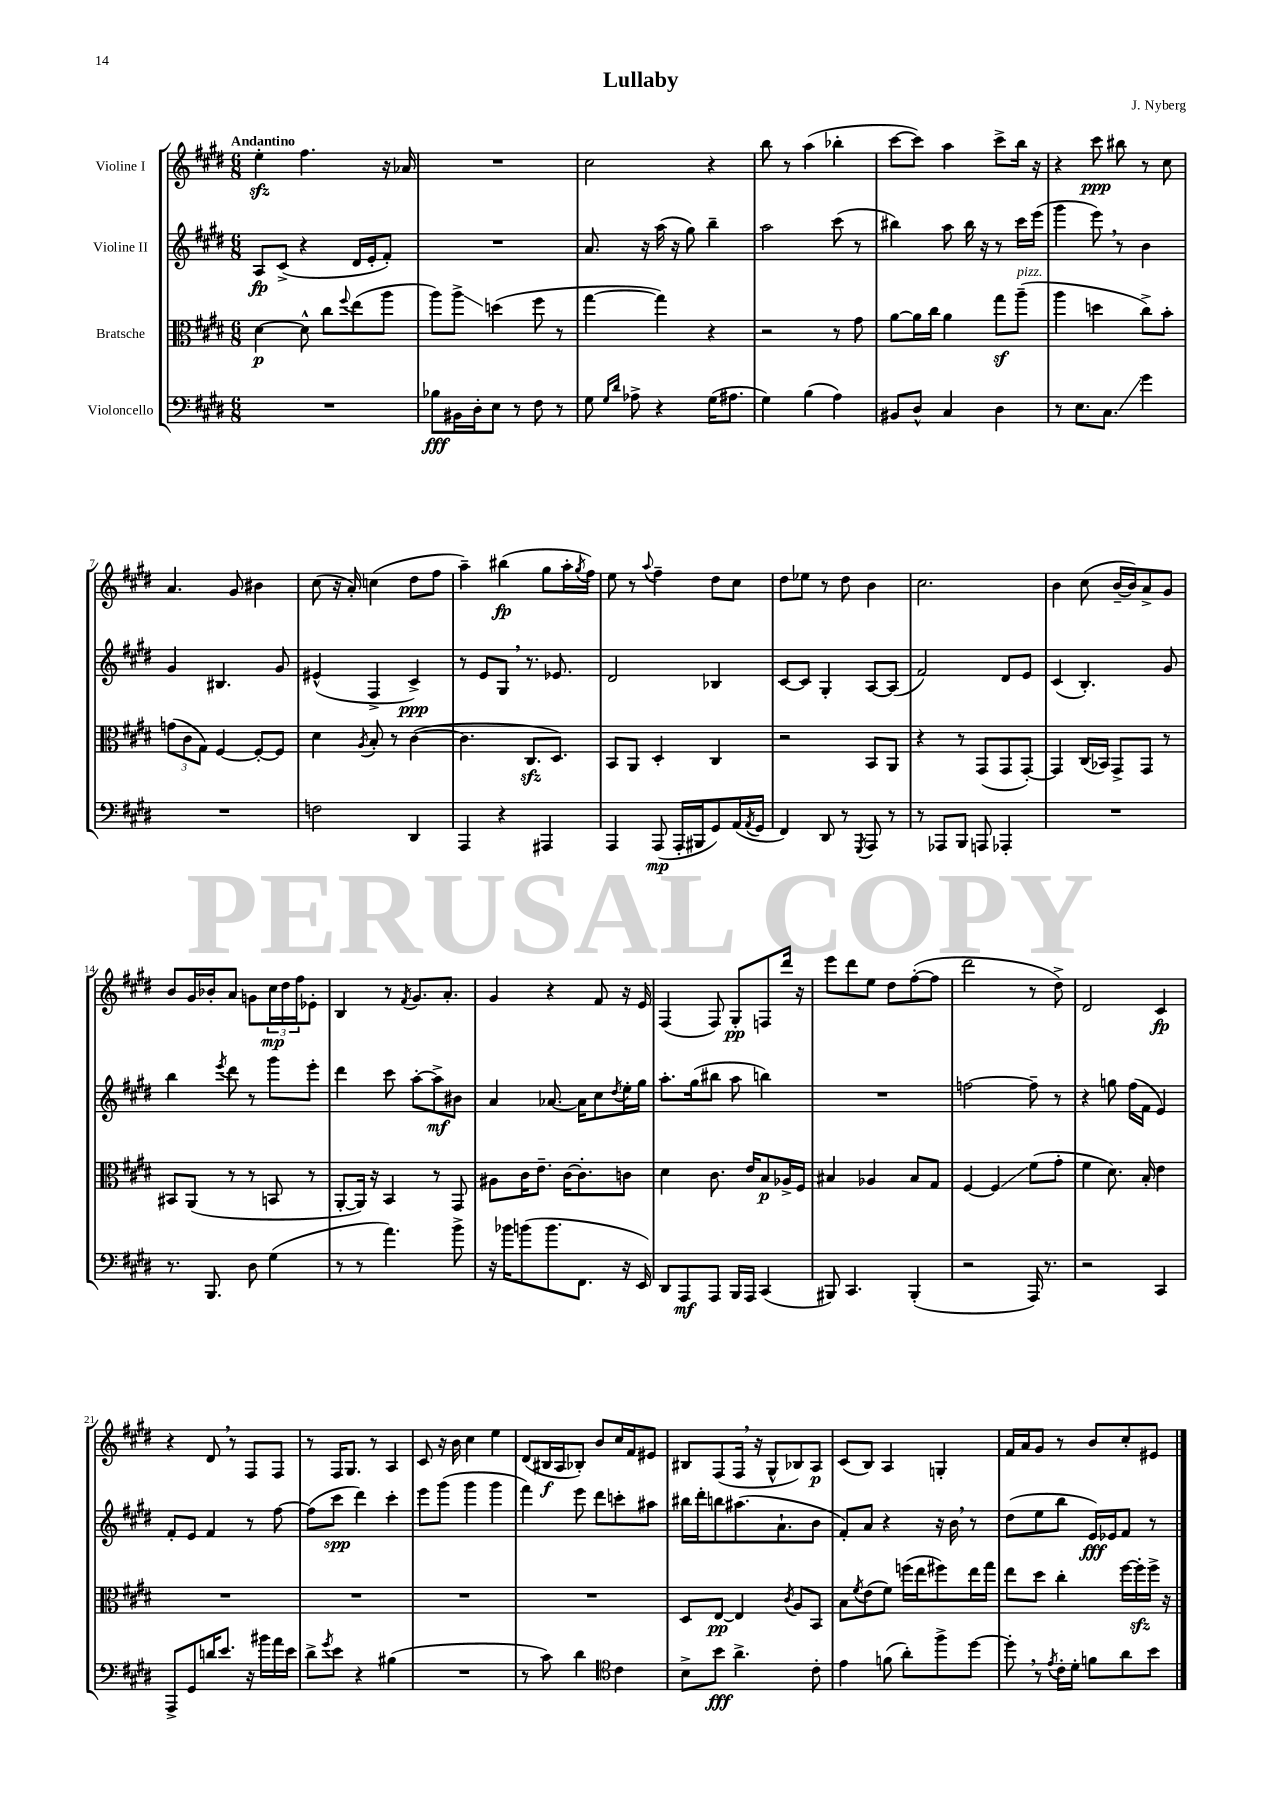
\header { title = "Lullaby" composer = "J. Nyberg" }
<<
\new StaffGroup <<
\new Staff = "s0" \with { instrumentName = "Violine I" } {
    \clef treble \key e \major \numericTimeSignature \time 6/8 \tempo "Andantino"
    e''4-.\sfz fis''4. r16 aes'16 |
    R2. |
    cis''2 r4 |
    b''8 r8 a''4( bes''4-. |
    cis'''8~ cis'''8) a''4 cis'''8-> b''16 r16 |
    r4 cis'''8\ppp bis''8 r8 cis''8 |
    a'4. gis'8 bis'4 |
    cis''8( r16 a'16-.) c''4( dis''8 fis''8 |
    a''4--) bis''4\fp( gis''8 a''16-. \acciaccatura { gis''8 } fis''16) |
    e''8 r8 \appoggiatura { a''8 } fis''4-- dis''8 cis''8 |
    dis''8 ees''8 r8 dis''8 b'4 |
    cis''2. |
    b'4 cis''8( b'16~-- b'16) a'8-> gis'8 |
    b'8 gis'16 bes'16-. a'8 g'8 \tuplet 3/2 { cis''16\mp dis''16 fis''16 } ees'8-. |
    b4 r8 \acciaccatura { fis'8 } gis'8. a'8.-. |
    gis'4 r4 fis'8 r16 e'16 |
    fis4( fis8) gis8-.\pp f8 dis'''16 r16 |
    e'''8 dis'''8 e''8 dis''8 fis''8~-.( fis''8 |
    dis'''2 r8 dis''8->) |
    dis'2 cis'4\fp |
    r4 dis'8 \breathe r8 fis8 fis8 |
    r8 fis16 gis8. r8 a4 |
    cis'8 r16 b'16 cis''4 e''4 |
    dis'8( bis16\f a16 bes8-.) b'8 cis''16 fis'16 eis'8 |
    bis8 fis8( fis16 \breathe r16 gis8-^ bes8) a8\p |
    cis'8( b8) a4 g4-. |
    fis'16 a'16 gis'8 r8 b'8 cis''8-. eis'8 \bar "|." |
}
\new Staff = "s1" \with { instrumentName = "Violine II" } {
    \clef treble \key e \major \numericTimeSignature \time 6/8
    a8\fp cis'8->( r4 dis'16 e'16-. fis'8-.) |
    R2. |
    a'8. r16 a''16( r16 gis''8) b''4-- |
    a''2 cis'''8( r8 |
    bis''4) a''8 bis''16 r16 r8 cis'''16 e'''16( |
    gis'''4 e'''8) \breathe r8 b'4 |
    gis'4 bis4. gis'8 |
    eis'4-^( fis4-> cis'4->\ppp) |
    r8 e'8 gis8 \breathe r8. ees'8. |
    dis'2 bes4 |
    cis'8~ cis'8 gis4-. a8~ a8( |
    fis'2) dis'8 e'8 |
    cis'4( b4.-.) gis'8 |
    b''4 \acciaccatura { e'''8 } dis'''8 r8 gis'''8 e'''8-. |
    dis'''4 cis'''8 a''8~-. a''8->\mf bis'8 |
    a'4 aes'8.~ aes'16 cis''8 \acciaccatura { dis''8 } e''16-. gis''16 |
    a''8.-. gis''16( bis''8 a''8 b''4) |
    R2. |
    f''2~ f''8-- r8 |
    r4 g''8 fis''16( fis'16 e'4) |
    fis'8-. e'8 fis'4 r8 fis''8~ |
    fis''8( cis'''8\spp dis'''4) cis'''4-. |
    e'''8 gis'''8( gis'''4 gis'''4 |
    fis'''4) e'''8 dis'''8 c'''8-. ais''8 |
    bis''16 dis'''16-. b''8 ais''8.( a'8.-! b'8 |
    fis'8-.) a'8 r4 r16 b'16 \breathe r8 |
    dis''8( e''8 b''8 e'16\fff) ees'16 fis'8 r8 \bar "|." |
}
\new Staff = "s2" \with { instrumentName = "Bratsche" } {
    \clef alto \key e \major \numericTimeSignature \time 6/8
    dis'4~\p dis'8-^ cis''8 \appoggiatura { fis''8 } e''8( a''8 |
    a''8) a''8->\glissando d''4( fis''8 r8 |
    gis''4~ gis''4) r4 |
    r2 r8 gis'8 |
    a'8~ a'16 cis''16 a'4 gis''8\sf a''8--^\markup { \italic "pizz." }( |
    a''4 d''4 cis''8->) b'8-. |
    \tuplet 3/2 { g'8( cis'8 gis8) } fis4~ fis8~-. fis8 |
    dis'4 \acciaccatura { a8 } b8-. r8 cis'4~( |
    cis'4. cis8.\sfz dis8.) |
    b,8 a,8 dis4-. cis4 |
    r2 b,8 a,8 |
    r4 r8 gis,8( gis,8 gis,8~-.) |
    gis,4 cis16( bes,16) gis,8-> gis,8 r8 |
    bis,8 a,8( r8 r8 b,8 r8 |
    a,8~-. a,16) r16 b,4 r8 gis,8 |
    ais8 cis'16 e'8.-- cis'16~ cis'8.-. c'8 |
    dis'4 cis'8. e'16 b8\p aes16-> fis16 |
    bis4 aes4 bis8 gis8 |
    fis4~ fis4\glissando fis'8( gis'8-. |
    fis'4 dis'8.) b16-. e'4 |
    R2. |
    R2. |
    R2. |
    R2. |
    dis8 e8~\pp e4 \acciaccatura { cis'8 } a8 b,8 |
    b8 \acciaccatura { fis'8 } e'8( fis'8) f''16( e''16 fis''8) e''16 gis''16 |
    e''8 dis''8 cis''4-. fis''16~ fis''16-.\sfz fis''16-> r16 \bar "|." |
}
\new Staff = "s3" \with { instrumentName = "Violoncello" } {
    \clef bass \key e \major \numericTimeSignature \time 6/8
    R2. |
    bes8\fff bis,16 dis16-. e8 r8 fis8 r8 |
    gis8 \grace { gis16 dis'16 } aes8-> r4 gis16( ais8. |
    gis4) b4( a4) |
    bis,8 dis8-^ cis4 dis4 |
    r8 e8. cis8.\glissando gis'4 |
    R2. |
    f2 dis,4 |
    a,,4 r4 ais,,4 |
    a,,4 a,,8\mp( a,,16-. bis,,16 gis,8) a,16( \acciaccatura { a,8 } gis,16 |
    fis,4) dis,8 r8 \acciaccatura { gis,,8 } a,,8 r8 |
    r8 aes,,8 b,,8 a,,8 aes,,4-. |
    R2. |
    r8. b,,8. dis8 gis4( |
    r8 r8 a'4.) b'8-> |
    r16 bes'16 b'8( b'8. fis,8. r16 e,16) |
    dis,8 a,,8\mf a,,8 b,,16 a,,16 cis,4( |
    bis,,8) cis,4. bis,,4-.( |
    r2 a,,16) r8. |
    r2 cis,4 |
    a,,8-> gis,8 d'16 e'8. r16 bis'16 a'16 e'16 |
    dis'8-> \acciaccatura { gis'8 } e'8 r4 bis4( |
    R2. |
    r8 cis'8) dis'4 \clef tenor cis'4 |
    b8-> b'8\fff a'4.-> cis'8-. |
    e'4 f'8( a'8-.) fis''8-> dis''8~ |
    dis''8-. \breathe r8 \acciaccatura { e'8 } cis'16-. dis'16-. f'8 a'8 b'8 \bar "|." |
}
>>
>>
